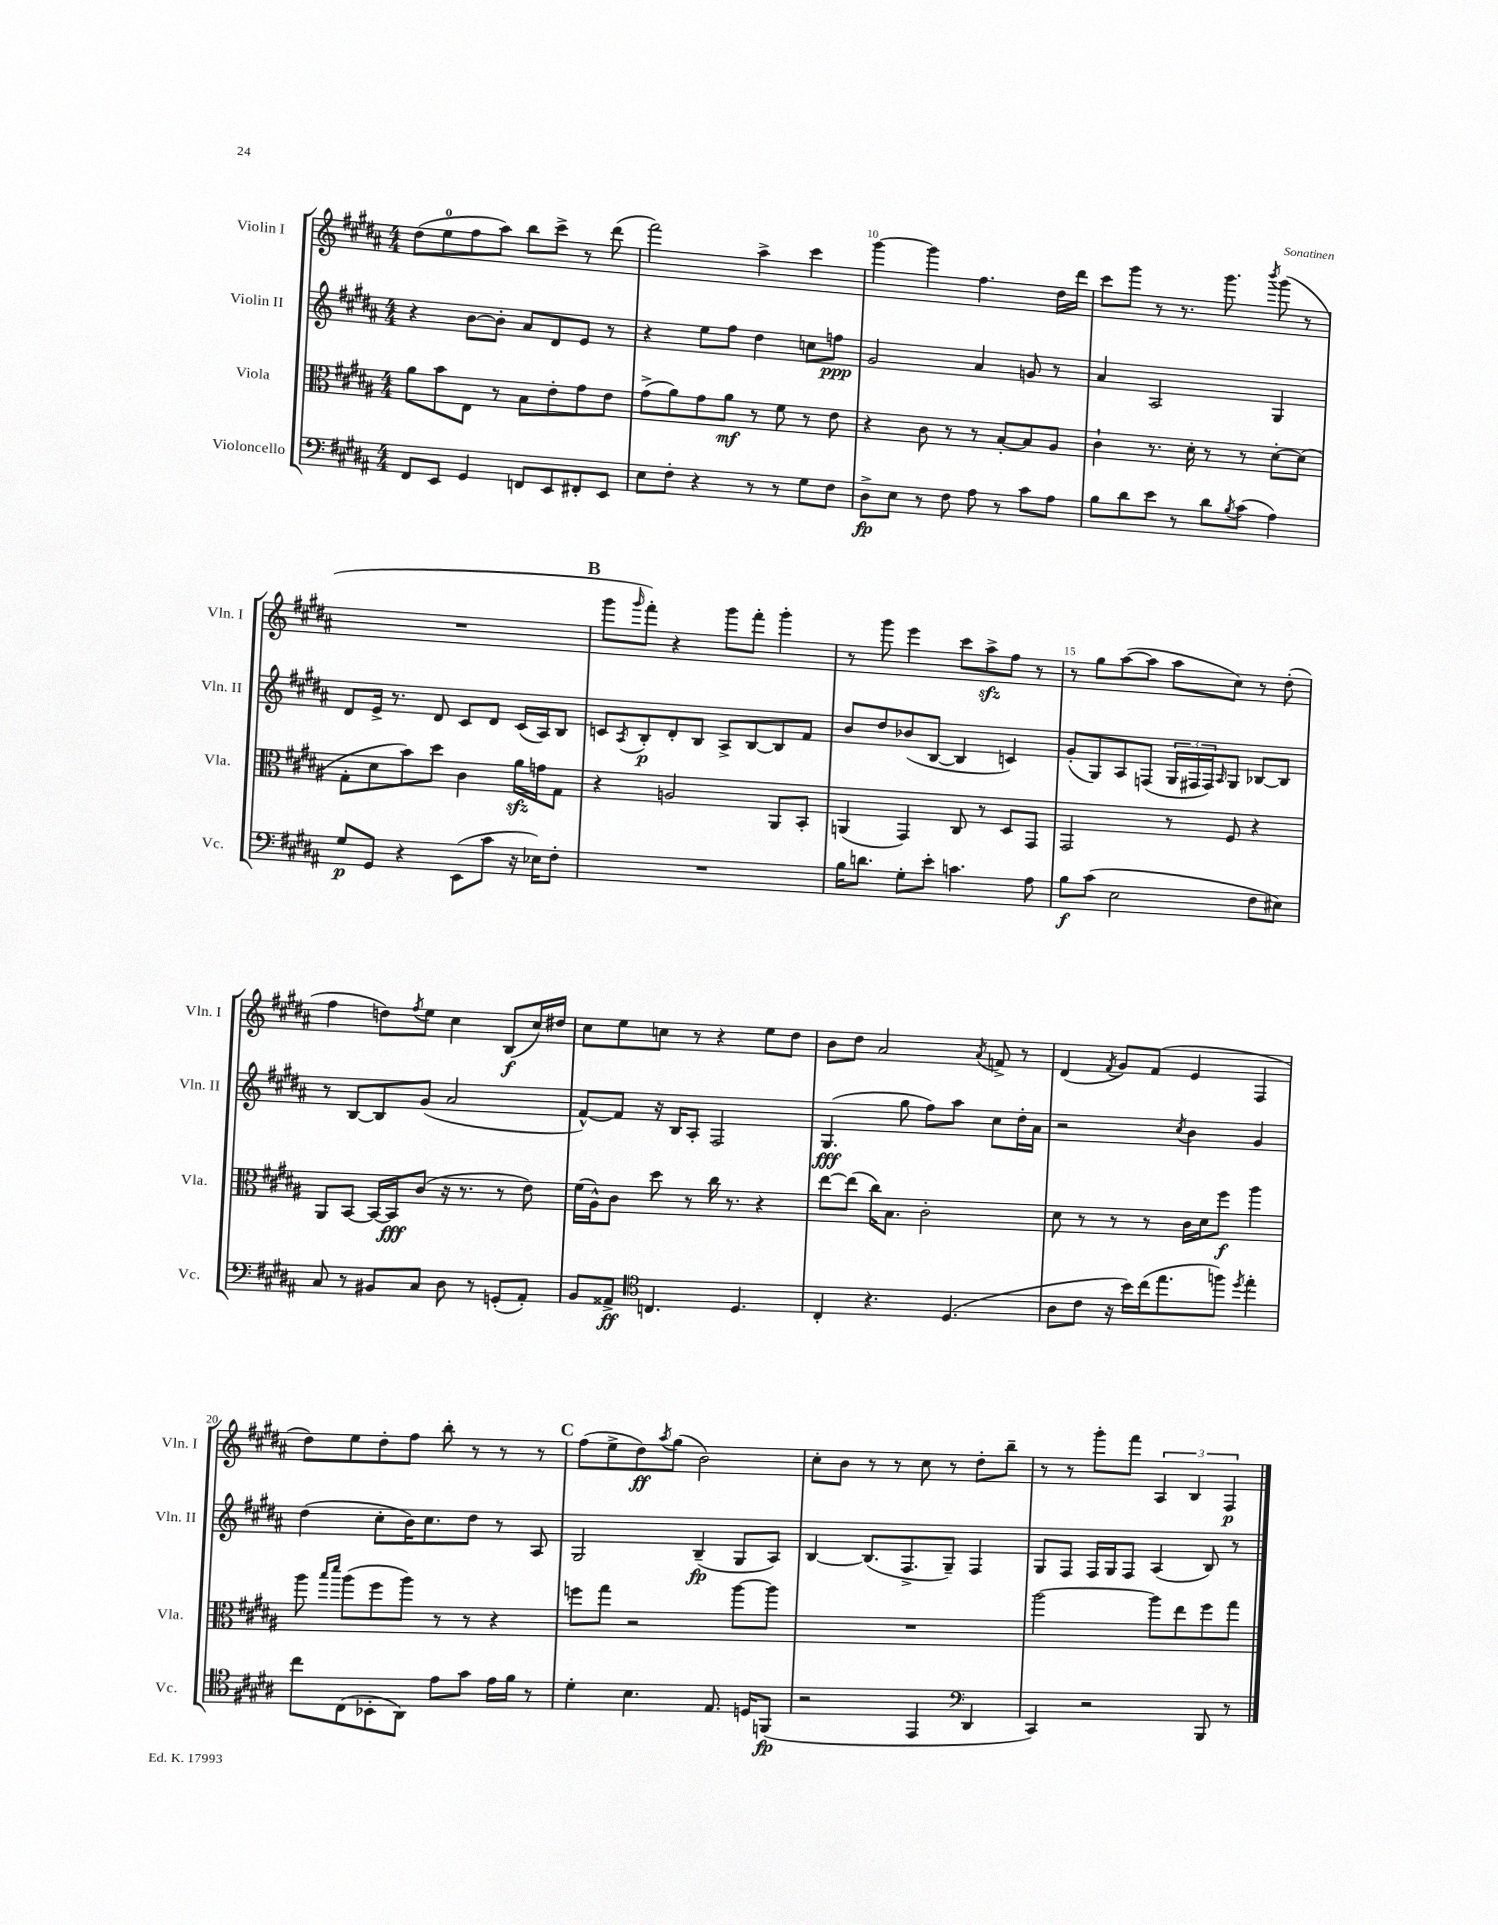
<<
\new StaffGroup <<
\new Staff = "s0" \with { instrumentName = "Violin I" shortInstrumentName = "Vln. I" } {
    \clef treble \key b \major \numericTimeSignature \time 4/4
    dis''8( e''8-0 fis''8 ais''8) b''8 cis'''8-> r8 dis'''8( |
    fis'''2) ais''4-> cis'''4 |
    gis'''4~ gis'''4 fis''4. dis''16 dis'''16 |
    cis'''8 gis'''8 r8 r8. gis'''8. \acciaccatura { b'''8 } gis'''8( r8 |
    R1 |
    \mark \markup { \bold "B" } gis'''8 \grace { gis'''16 } fis'''8-.) r4 gis'''8 fis'''8-. gis'''4-. |
    r8 gis'''8 e'''4 cis'''8 ais''8->\sfz fis''8 r8 |
    r8 gis''8 ais''8~( ais''8 ais''8 cis''8) r8 dis''8-.( |
    fis''4 d''8) \acciaccatura { fis''8 } e''8 cis''4 b8\f( cis''16) dis''16 |
    cis''8 e''8 c''8 r8 r4 e''8 dis''8 |
    b'8 dis''8 ais'2 \acciaccatura { ais'8 } f'8-> r8 |
    dis'4( \acciaccatura { fis'8 } gis'8) fis'8( e'4 fis4 |
    dis''8) e''8 dis''8-. fis''8 b''8-. r8 r8 r8 |
    \mark \markup { \bold "C" } fis''8( e''8-> dis''8\ff) \acciaccatura { ais''8 } gis''8( b'2) |
    cis''8-. b'8 r8 r8 cis''8 r8 dis''8-. b''8-- |
    r8 r8 gis'''8-. fis'''8 \tuplet 3/2 { ais4 b4 fis4\p } \bar "|." |
}
\new Staff = "s1" \with { instrumentName = "Violin II" shortInstrumentName = "Vln. II" } {
    \clef treble \key b \major \numericTimeSignature \time 4/4
    r4 b'8~ b'8-. ais'8 dis'8 e'8 r8 |
    r4 e''8 fis''8 dis''4 c''8 f''8\ppp |
    gis'2 ais'4 g'8 r8 |
    ais'4 ais2 gis4 |
    dis'8 e'16-> r8. dis'8 cis'8 dis'8 cis'16( ais16) b8 |
    \mark \markup { \bold "B" } c'8 \acciaccatura { ais8 } b8-.\p dis'8-. b8 ais8-> b8~ b8 fis'8 |
    b'8 dis''8 bes'8( b8~ b4 c'4) |
    gis'8-.( gis8) ais8 f8( \tuplet 3/2 { gis16 fis16 fis16) } \grace { ais16 } gis8 bes8~ bes8 |
    r8 b8~ b8 gis'8( ais'2 |
    fis'8~-^) fis'8 r16 b16 ais8-. fis2 |
    gis4.\fff( gis''8 fis''8) ais''8 cis''8 dis''16-. ais'16 |
    r2 \acciaccatura { cis''8 } b'4 gis'4 |
    dis''4( cis''8-. b'16) cis''8. dis''8 r8 ais8 |
    \mark \markup { \bold "C" } gis2 b4--\fp( gis8 ais8) |
    b4~ b8.( fis8.-> gis8--) fis4 |
    gis8 fis8 fis16 gis16 fis8 ais4( b8) r8 \bar "|." |
}
\new Staff = "s2" \with { instrumentName = "Viola" shortInstrumentName = "Vla." } {
    \clef alto \key b \major \numericTimeSignature \time 4/4
    ais'8 b'8 e8 r8 b8 e'8-. gis'8 e'8 |
    gis'8->( ais'8) gis'8 ais'8\mf r8 fis'8 r8 e'8 |
    r4 cis'8 r8 r8 b8~-. b8 ais8 |
    cis'4-! r8. dis'16-. r8 r8 dis'8~-. dis'8( |
    gis8-. dis'8 b'8) dis''8 cis'4 ais'16\sfz g'16 gis8 |
    \mark \markup { \bold "B" } r4 a2 ais,8 b,8-. |
    a,4( gis,4) cis8 r8 dis8 gis,8 |
    gis,2 r8 fis8 r4 |
    ais,8 b,8~ b,16~ b,16\fff cis'8( r16 r8. r8 e'8) |
    fis'16( ais16-^) cis'8 dis''8 r8 cis''16 r8. r4 |
    e''8~ e''8( cis''16) b8. cis'2-. |
    dis'8 r8 r8 r8 cis'16 dis'16 fis''8\f ais''4 |
    ais''8 \grace { b''16 dis'''16 } ais''8( fis''8 ais''8) r8 r8 r4 |
    \mark \markup { \bold "C" } f''8 gis''8 r2 ais''8~ ais''8 |
    R1 |
    ais''2~ ais''8 e''8 fis''8 gis''8 \bar "|." |
}
\new Staff = "s3" \with { instrumentName = "Violoncello" shortInstrumentName = "Vc." } {
    \clef bass \key b \major \numericTimeSignature \time 4/4
    fis,8 e,8 gis,4 f,8 e,8 fis,8-. e,8 |
    e8 fis8-. r4 r8 r8 gis8 fis8 |
    dis8->\fp e8 r8 fis8 ais8 r8 cis'8 ais8 |
    b8 dis'8 e'8 r8 dis'8 \acciaccatura { b8 } cis'8( ais4) |
    gis8\p gis,8 r4 e,8( cis'8 r16 ees16) fis8-. |
    \mark \markup { \bold "B" } R1 |
    b16 d'8. gis8-. e'8-. c'4. ais8 |
    b8\f cis'8( e2 fis8 eis8) |
    cis8 r8 bis,8 cis8 dis8 r8 g,8-.( ais,8-.) |
    b,8 aisis,8->\ff \clef tenor c4. dis4. |
    cis4-. r4. dis4.( |
    ais8 cis'8 r16 b'16) cis''16( e''8. f''8) \acciaccatura { dis''8 } e''4-. |
    cis''8 cis8( bes,8-. ais,8) e'8 gis'8 e'16 fis'16 r8 |
    \mark \markup { \bold "C" } dis'4-. b4. e8. d16 f,8\fp( |
    r2 e,4 \clef bass dis,4 |
    cis,4) r2 b,,8 r8 \bar "|." |
}
>>
>>
\layout { \context { \Score currentBarNumber = #8 \override BarNumber.break-visibility = ##(#f #t #t) barNumberVisibility = #(every-nth-bar-number-visible 5) } }
